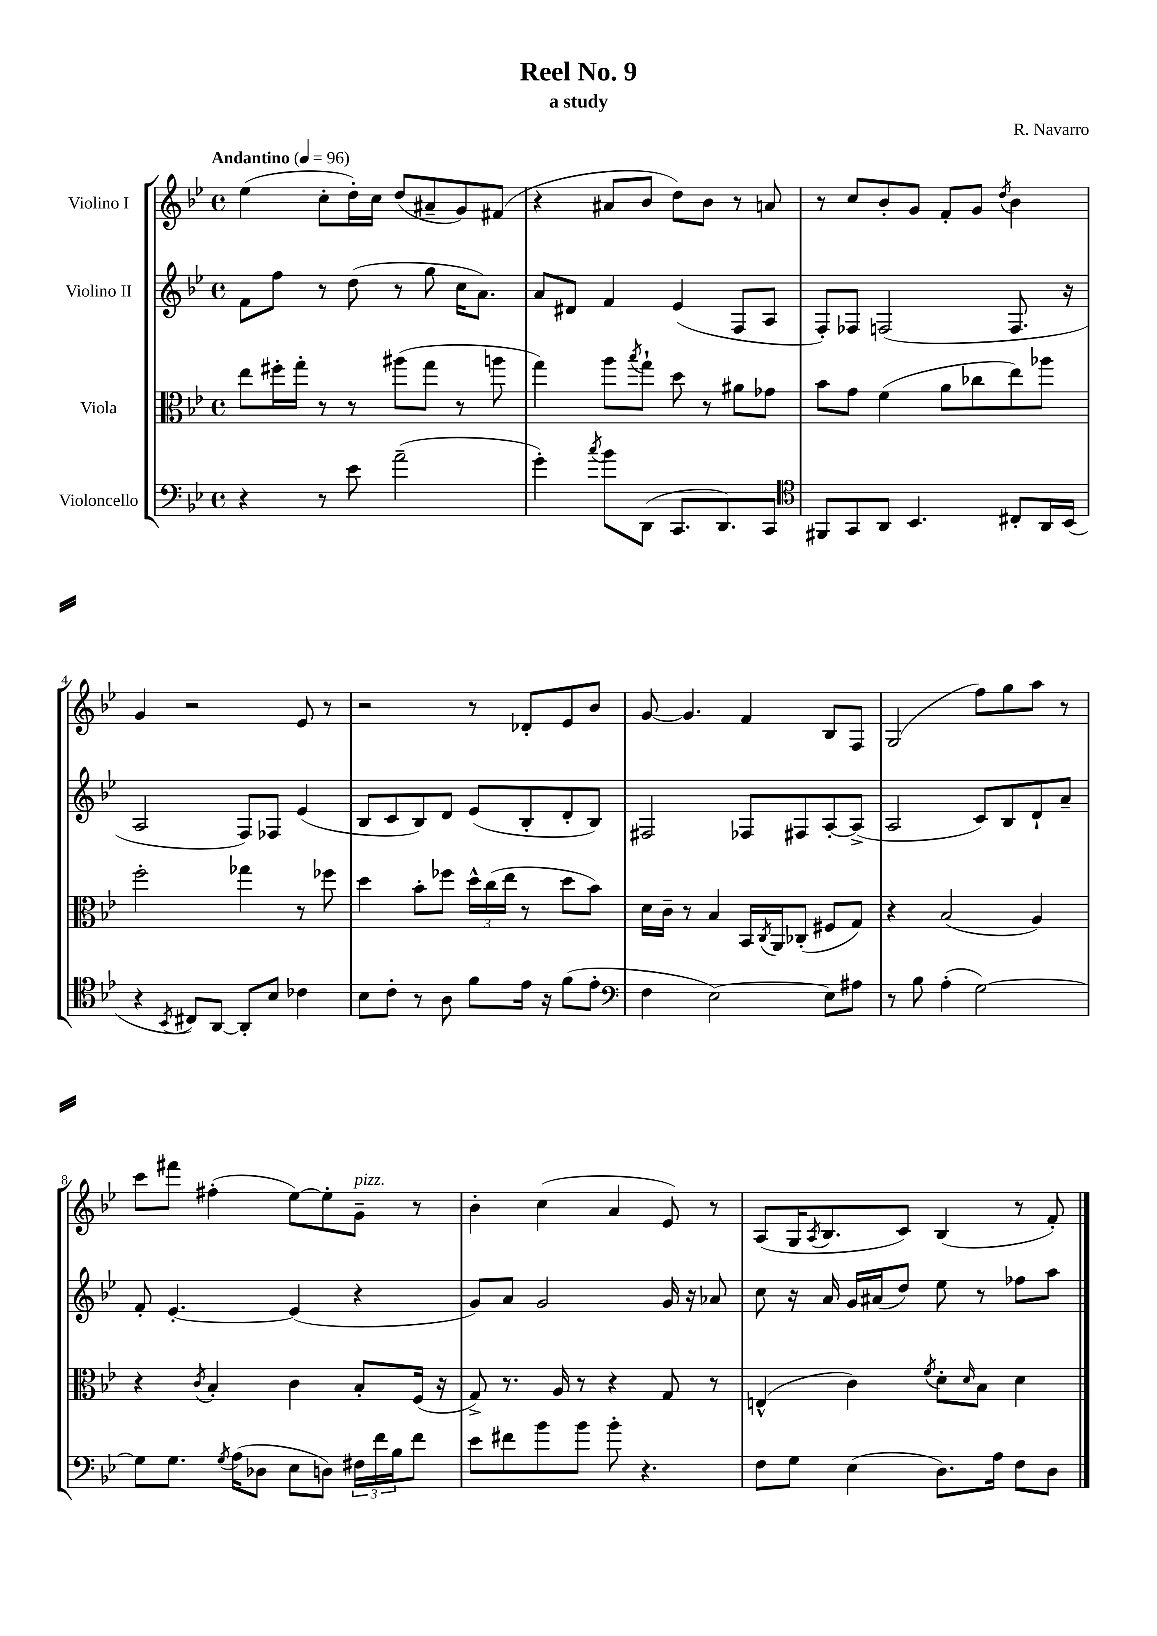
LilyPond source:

\header { title = "Reel No. 9" composer = "R. Navarro" subtitle = "a study" }
<<
\new StaffGroup <<
\new Staff = "s0" \with { instrumentName = "Violino I" } {
    \clef treble \key bes \major \defaultTimeSignature \time 4/4 \tempo "Andantino" 4 = 96
    ees''4( c''8-. d''16-.) c''16 d''8( ais'8-- g'8) fis'8( |
    r4 ais'8 bes'8 d''8) bes'8 r8 a'8 |
    r8 c''8 bes'8-. g'8 f'8-. g'8 \acciaccatura { d''8 } bes'4 |
    g'4 r2 ees'8 r8 |
    r2 r8 des'8-. ees'8 bes'8 |
    g'8~ g'4. f'4 bes8 f8 |
    g2( f''8) g''8 a''8 r8 |
    c'''8 fis'''8 fis''4-.( ees''8~) ees''8-. g'8--^\markup { \italic "pizz." } r8 |
    bes'4-. c''4( a'4 ees'8) r8 |
    a8( g16 \acciaccatura { a8 } bes8. c'8) bes4( r8 f'8-.) \bar "|." |
}
\new Staff = "s1" \with { instrumentName = "Violino II" } {
    \clef treble \key bes \major \defaultTimeSignature \time 4/4
    f'8 f''8 r8 d''8( r8 g''8 c''16 a'8.) |
    a'8 dis'8 f'4 ees'4( f8 a8 |
    f8-.) fes8 f2( f8. r16 |
    a2 f8) fes8 ees'4( |
    bes8 c'8 bes8) d'8 ees'8( bes8-. d'8-. bes8) |
    fis2 fes8 fis8 a8~-. a8->( |
    a2 c'8) bes8 d'8-! a'8-- |
    f'8-. ees'4.~-. ees'4( r4 |
    g'8) a'8 g'2 g'16 r16 aes'8 |
    c''8 r16 a'16 g'16 ais'16( d''8) ees''8 r8 fes''8 a''8 \bar "|." |
}
\new Staff = "s2" \with { instrumentName = "Viola" } {
    \clef alto \key bes \major \defaultTimeSignature \time 4/4
    ees''8 fis''16-. g''16-. r8 r8 ais''8( g''8 r8 a''8 |
    g''4) a''8 \acciaccatura { bes''8 } g''8-! d''8 r8 ais'8 ges'8 |
    bes'8 g'8 f'4( a'8 ces''8 ees''8) aes''8 |
    f''2-. ges''4 r8 fes''8 |
    d''4 bes'8-. fes''8 \tuplet 3/2 { d''16-^ c''16( ees''16 } r8 d''8 bes'8) |
    d'16 c'16-- r8 bes4 bes,16 \acciaccatura { c8 } a,16 ces8-.( fis8 g8) |
    r4 bes2( a4) |
    r4 \acciaccatura { c'8 } bes4-. c'4 bes8-. f16( r16 |
    g8->) r8. a16 r8 r4 g8 r8 |
    e4-^( c'4) \acciaccatura { f'8 } d'8-. \grace { d'16 } bes8 d'4 \bar "|." |
}
\new Staff = "s3" \with { instrumentName = "Violoncello" } {
    \clef bass \key bes \major \defaultTimeSignature \time 4/4
    r4 r8 ees'8 a'2--( |
    g'4-.) \acciaccatura { c''8 } bes'8 d,8( c,8. d,8.) c,8 |
    \clef tenor fis,8 g,8 a,8 bes,4. cis8-. a,16 bes,16( |
    r4 \acciaccatura { bes,8 } cis8) a,8~ a,8-. bes8 ces'4 |
    bes8 c'8-. r8 a8 f'8 ees'16 r16 f'8( ees'8-. |
    \clef bass f4 ees2~) ees8 ais8 |
    r8 bes8 a4-.( g2~) |
    g8 g8. \acciaccatura { g8 } a16( des8 ees8 d8) \tuplet 3/2 { fis16 f'16 bes16 } f'8 |
    ees'8 fis'8 bes'8 bes'8 bes'8-. r4. |
    f8 g8 ees4( d8.) a16 f8 d8 \bar "|." |
}
>>
>>
